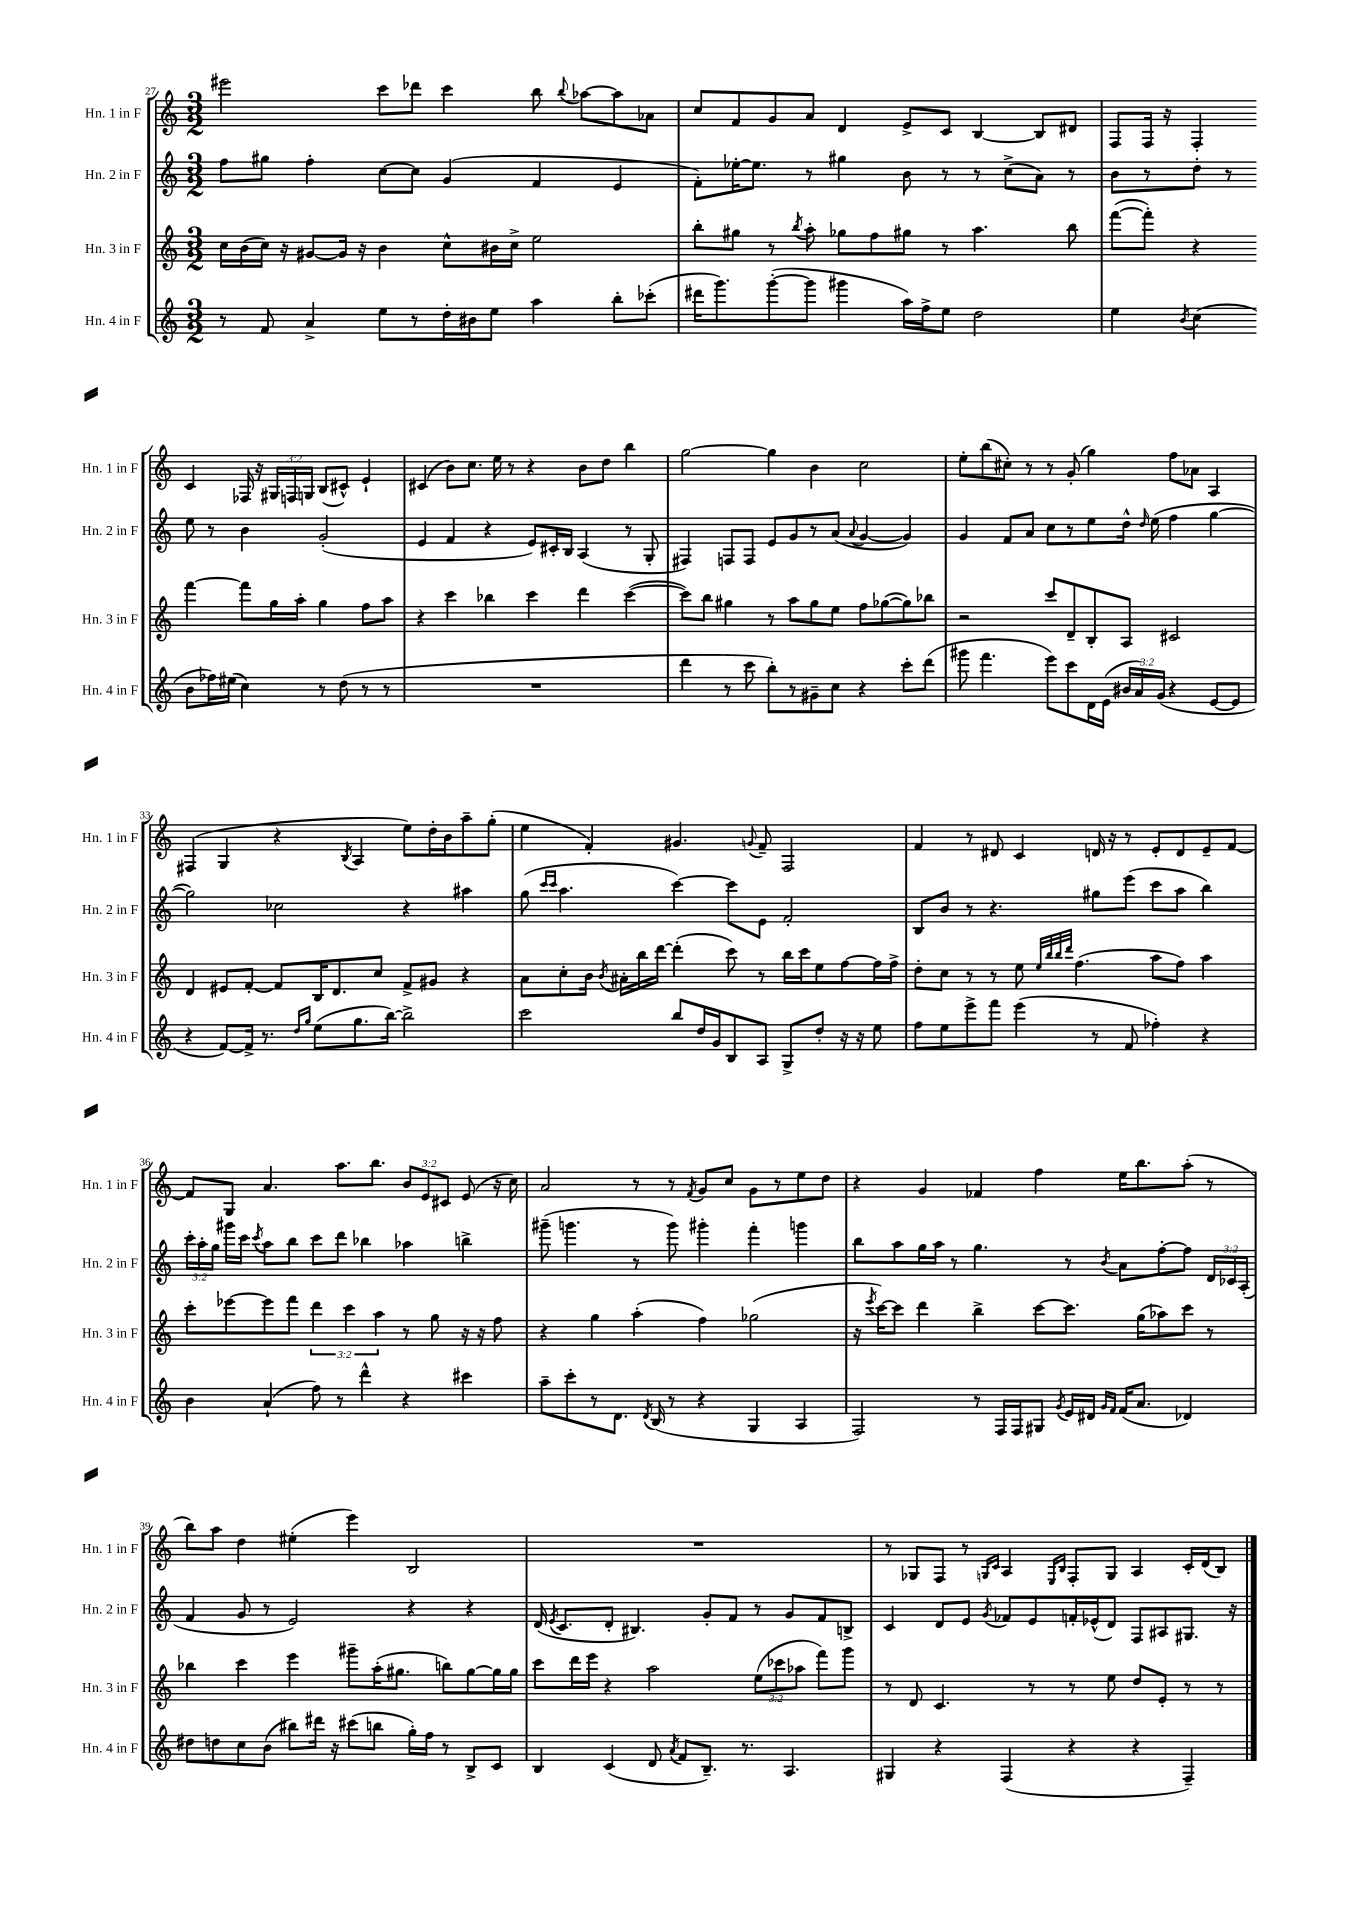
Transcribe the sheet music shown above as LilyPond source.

<<
\new StaffGroup <<
\new Staff = "s0" \with { instrumentName = "Hn. 1 in F" shortInstrumentName = "Hn. 1 in F" } {
    \clef treble \key c \major \numericTimeSignature \time 3/2 \override Staff.TupletNumber.text = #tuplet-number::calc-fraction-text
    \autoBeamOff eis'''2 c'''8[ des'''8] c'''4 b''8 \appoggiatura { b''8 } aes''8[~ aes''8 aes'8] |
    c''8[ f'8 g'8 a'8] d'4 e'8[-> c'8] b4~ b8[ dis'8] |
    f8[ f16] r16 f4-. c'4 fes16 r16 \tuplet 3/2 { gis16[ f16 g16] } b8[( cis'8]-^) e'4-! |
    cis'4( b'8[) c''8.] e''16 r8 r4 b'8[ d''8] b''4 |
    g''2~ g''4 b'4 c''2 |
    e''8[-. b''8( cis''8]-.) r8 r8 g'8-.( g''4) f''8[ aes'8] a4 |
    fis4( g4 r4 \acciaccatura { b8 } a4 e''8[) d''16-. b'16 a''8-- g''8]-.( |
    e''4 f'4-.) gis'4. \appoggiatura { g'8 } f'8-- f2 |
    f'4 r8 dis'8 c'4 d'16 r16 r8 e'8[-. d'8 e'8-- f'8]~ |
    f'8[ g8] a'4. a''8.[ b''8.] \tuplet 3/2 { b'8[ e'8 cis'8] } e'8( r16 c''16) |
    a'2 r8 r8 \acciaccatura { f'8 } g'8[ c''8] g'8[ r8 e''8 d''8] |
    r4 g'4 fes'4 f''4 e''16[ b''8. a''8]-.( r8 |
    b''8[) a''8] d''4 eis''4-.( e'''4) b2 |
    R1. |
    r8 ges8[ f8] r8 \grace { g16[ c'16] } a4 \grace { e16[ b16] } f8[-. g8] a4 c'16[-. d'16( b8]) \bar "|." |
}
\new Staff = "s1" \with { instrumentName = "Hn. 2 in F" shortInstrumentName = "Hn. 2 in F" } {
    \clef treble \key c \major \numericTimeSignature \time 3/2 \override Staff.TupletNumber.text = #tuplet-number::calc-fraction-text
    \autoBeamOff f''8[ gis''8] f''4-. c''8[~ c''8] g'4( f'4 e'4 |
    f'8[-.) ees''16~-. ees''8.] r8 gis''4 b'8 r8 r8 c''8[->( a'8]) r8 |
    b'8[ r8 d''8]-. r8 e''8 r8 b'4 g'2-.( |
    e'4 f'4 r4 e'8[) cis'16-. b16] a4( r8 g8-. |
    fis4) f8[ f8] e'8[ g'8 r8 a'8]( \appoggiatura { a'8 } g'4~ g'4) |
    g'4 f'8[ a'8] c''8[ r8 e''8 d''16]-^ \grace { d''16 } e''16( f''4 g''4~ |
    g''2) ces''2 r4 ais''4 |
    g''8( \grace { c'''16[ c'''16] } a''4. c'''4~) c'''8[ e'8] f'2-. |
    b8[ b'8] r8 r4. gis''8[ e'''8]( c'''8[ a''8] b''4) |
    \tuplet 3/2 { c'''16[-. a''16-. g''16] } gis'''16[ c'''16] \acciaccatura { c'''8 } a''8[ b''8] c'''8[ d'''8] bes''4 aes''4 b''4-> |
    gis'''8--( g'''4. r8 g'''8) gis'''4-. f'''4-. g'''4 |
    b''8[ a''8 g''16 a''16] r8 g''4. r8 \acciaccatura { b'8 } a'8[ f''8~-. f''8] \tuplet 3/2 { d'16[ ces'16 a16]-.( } |
    f'4 g'8 r8 e'2) r4 r4 |
    d'16( \acciaccatura { e'8 } c'8.[ d'8]-. bis4.) g'8[-. f'8] r8 g'8[ f'8 b8]-> |
    c'4 d'8[ e'8] \acciaccatura { g'8 } fes'8[ e'8 f'16-. ees'16-^( d'8]) f8[ ais8 gis8.] r16 \bar "|." |
}
\new Staff = "s2" \with { instrumentName = "Hn. 3 in F" shortInstrumentName = "Hn. 3 in F" } {
    \clef treble \key c \major \numericTimeSignature \time 3/2 \override Staff.TupletNumber.text = #tuplet-number::calc-fraction-text
    \autoBeamOff c''16[ b'16( c''16]) r16 gis'8[~ gis'16] r16 b'4 c''8[-^ bis'16 c''16]-> e''2 |
    b''8[-. gis''8] r8 \acciaccatura { b''8 } a''8-. ges''8[ f''8 gis''8] r8 a''4. b''8 |
    f'''8[~( f'''8]-.) r4 f'''4~ f'''8[ g''16 a''16]-. g''4 f''8[ a''8] |
    r4 c'''4 bes''4 c'''4 d'''4 c'''4~( |
    c'''8[) b''8] gis''4 r8 a''8[ gis''8 e''8] f''8[ ges''8~( ges''8) bes''8] |
    r2 c'''8[ d'8-- b8-. a8] cis'2 |
    d'4 eis'8[ f'8]~-. f'8[ b16 d'8. c''8] f'8[-> gis'8] r4 |
    a'8[ c''8-. b'16] \acciaccatura { b'8 } ais'16[-. b''16 d'''16]~ d'''4-.( c'''8) r8 b''16[ c'''16 e''8 f''8~ f''16 f''16]-> |
    d''8[-. c''8] r8 r8 e''8 \grace { e''32[ b''32 b''32 d'''32] } f''4.( a''8[ f''8]) a''4 |
    c'''8[-. ees'''8~ ees'''8 f'''8] \tuplet 3/2 { d'''4 c'''4 a''4 } r8 g''8 r16 r16 f''8 |
    r4 g''4 a''4-.( f''4) ges''2( |
    r16 \acciaccatura { e'''8 } c'''16[~) c'''8] d'''4 b''4-> c'''8[~ c'''8.] g''16[( aes''8) c'''8] r8 |
    bes''4 c'''4 e'''4 gis'''8[-- a''16-.( gis''8.] b''8[) gis''8~ gis''16 gis''16] |
    c'''8[ d'''16 e'''16] r4 a''2 \tuplet 3/2 { e''8[( ces'''8 aes''8] } f'''8[) g'''8] |
    r8 d'8 c'4. r8 r8 e''8 d''8[ e'8]-. r8 r8 \bar "|." |
}
\new Staff = "s3" \with { instrumentName = "Hn. 4 in F" shortInstrumentName = "Hn. 4 in F" } {
    \clef treble \key c \major \numericTimeSignature \time 3/2 \override Staff.TupletNumber.text = #tuplet-number::calc-fraction-text
    \autoBeamOff r8 f'8 a'4-> e''8[ r8 d''16-. bis'16 e''8] a''4 b''8[-. ces'''8]-.( |
    dis'''16[ g'''8.) g'''8~-.( g'''8] gis'''4 a''16[) f''16-> e''8] d''2 |
    e''4 \acciaccatura { b'8 } c''4( b'8[ fes''16) eis''16]( c''4) r8 d''8( r8 r8 |
    R1. |
    d'''4 r8 c'''8 b''8[-.) r8 gis'8-- c''8] r4 c'''8[-. d'''8]( |
    gis'''8 f'''4. e'''8[) c'''8 d'16 e'16]( \tuplet 3/2 { bis'16[ a'16) g'16]( } r4 e'8[~ e'8] |
    r4 f'8[~) f'16]-> r8. \grace { d''16[ g''16] } e''8[( g''8. b''16]~) b''2-> |
    c'''2 b''8[ d''16 g'16 b8 a8] g8[-> d''8]-. r16 r16 e''8 |
    f''8[ e''8 e'''8-> f'''8] e'''4( r8 f'8 fes''4-.) r4 |
    b'4 a'4-!( f''8) r8 d'''4-^ r4 cis'''4 |
    a''8[-- c'''8-. r8 d'8.] \acciaccatura { d'8 } b16( r8 r4 g4 a4 |
    f2) r8 f16[ f16 gis8] \acciaccatura { g'8 } e'16[ dis'16] \grace { g'16[ f'16] } f'16[( a'8.] des'4) |
    dis''8[ d''8 c''8 b'8]( bis''8[) dis'''16] r16 cis'''8[( b''8] g''16[-.) f''16] r8 b8[-> c'8] |
    b4 c'4( d'8 \acciaccatura { a'8 } f'8[ b8.]--) r8. a4. |
    gis4 r4 f4( r4 r4 f4--) \bar "|." |
}
>>
>>
\layout { \context { \Score currentBarNumber = #27 } }
